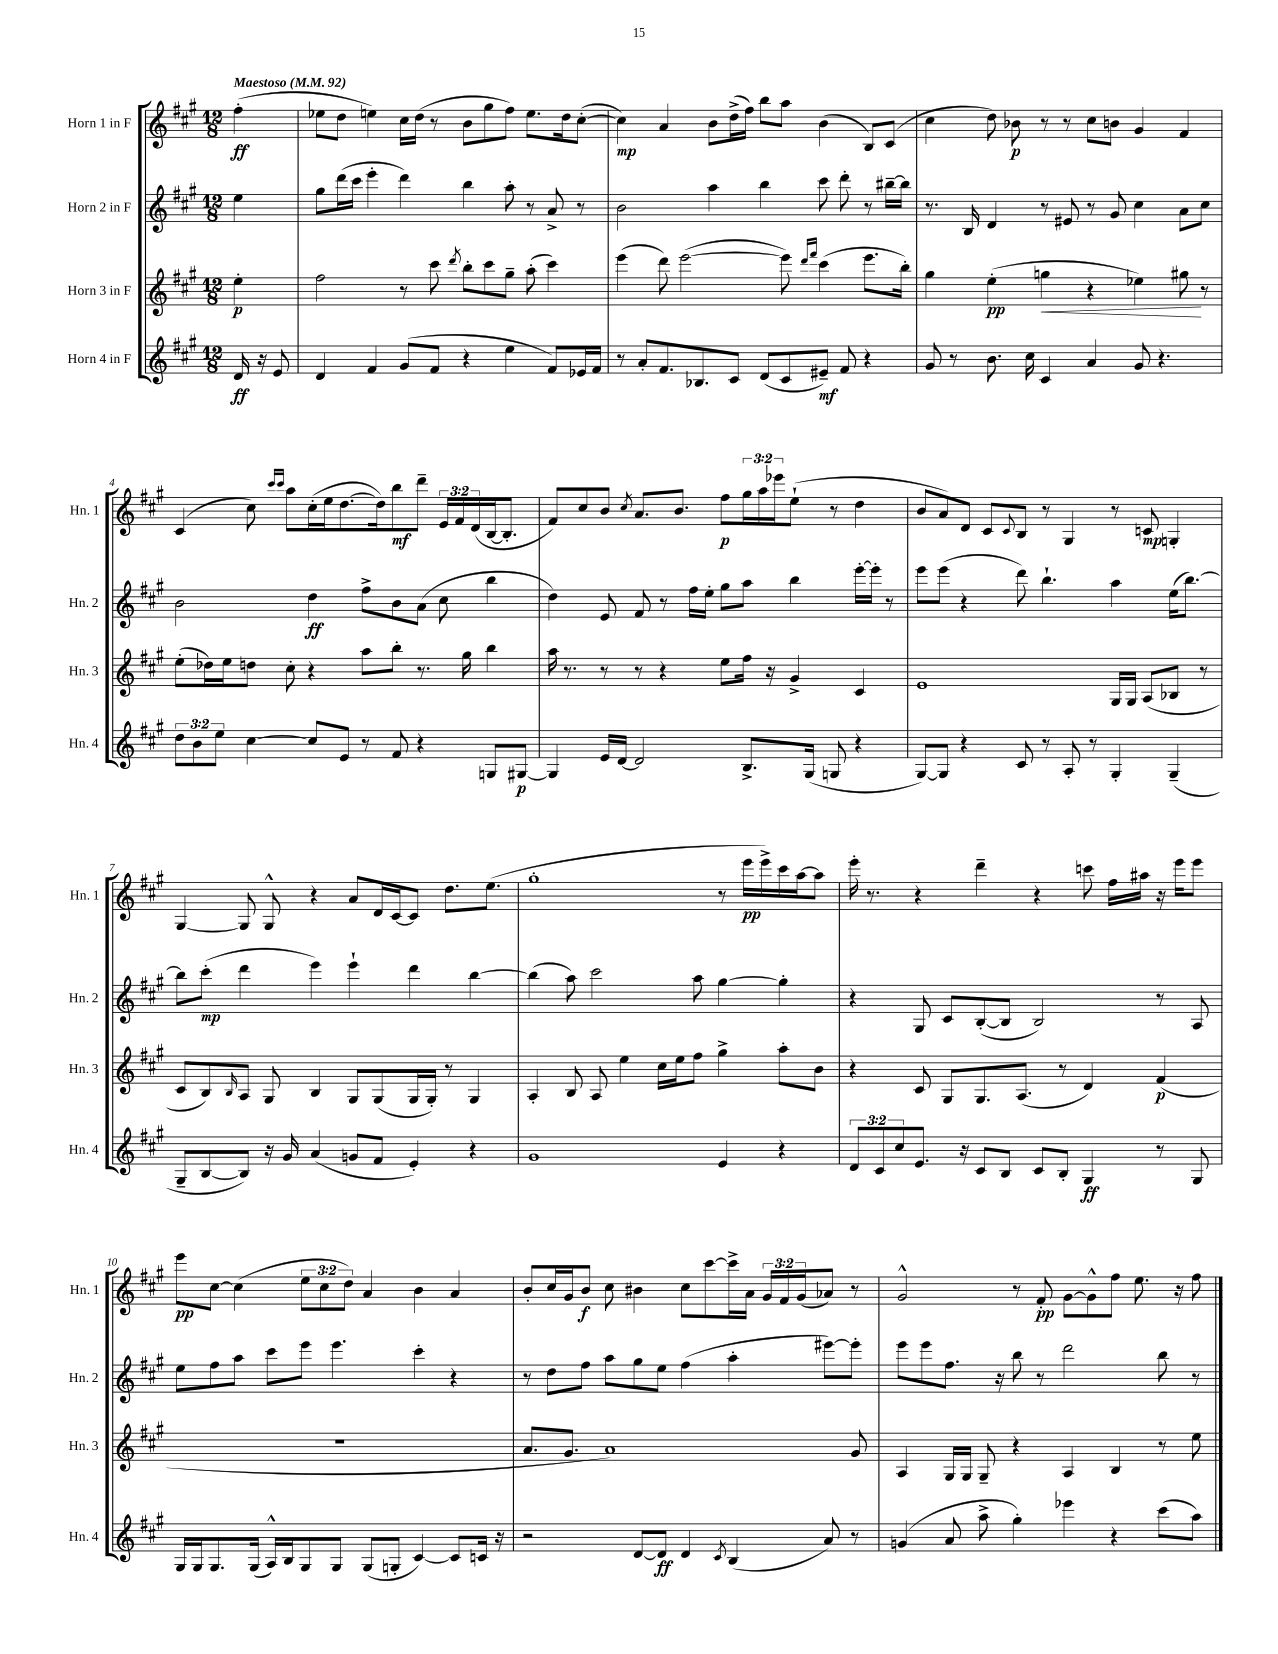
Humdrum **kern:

**kern	**dynam	**kern	**dynam	**kern	**dynam	**kern	**dynam
*part4	*part4	*part3	*part3	*part2	*part2	*part1	*part1
*staff4	*staff4	*staff3	*staff3	*staff2	*staff2	*staff1	*staff1
*I"Horn 4 in F	*	*I"Horn 3 in F	*	*I"Horn 2 in F	*	*I"Horn 1 in F	*
*I'Hn. 4	*	*I'Hn. 3	*	*I'Hn. 2	*	*I'Hn. 1	*
*clefG2	*	*clefG2	*	*clefG2	*	*clefG2	*
*k[f#c#g#]	*	*k[f#c#g#]	*	*k[f#c#g#]	*	*k[f#c#g#]	*
*M12/8	*	*M12/8	*	*M12/8	*	*M12/8	*
*MM92	*	*MM92	*	*MM92	*	*MM92	*
=	=	=	=	=	=	=	=
!	!	!	!	!	!	!LO:TX:a:B:t=Maestoso	!
16d/	ff	4ee'\	p	4ee\	.	(4ff#'\	ff
16r	.	.	.	.	.	.	.
8e/	.	.	.	.	.	.	.
=1	=1	=1	=1	=1	=1	=1	=1
4d/	.	2ff#\	.	8gg#\L	.	8ee-X\L	.
.	.	.	.	(16ddd\L	.	8dd\J	.
.	.	.	.	16ccc#\JJ	.	.	.
4f#/	.	.	.	4eee'\	.	4een\)	.
(8g#/L	.	8r	.	4ddd\)	.	16cc#\LL	.
.	.	.	.	.	.	(16dd\JJ	.
8f#/J	.	8ccc#\	.	.	.	8r	.
.	.	8qddd/	.	.	.	.	.
4r	.	8bb'\L	.	4bb\	.	8b\L	.
.	.	8ccc#\	.	.	.	8gg#\	.
4ee\	.	8gg#~\J	.	8aa'\	.	8ff#\J)	.
.	.	(8aa'\	.	8r	.	8.ee\L	.
8f#/L)	.	4ccc#\)	.	8a^/	.	.	.
.	.	.	.	.	.	16dd\k	.
16e-X/L	.	.	.	8r	.	([8cc#'\J	.
16f#/JJ	.	.	.	.	.	.	.
=2	=2	=2	=2	=2	=2	=2	=2
8r	.	(4eee\	.	2b\	.	4cc#\])	mp
8a'/L	.	.	.	.	.	.	.
8.f#/	.	8ddd\)	.	.	.	4a/	.
.	.	([2eee\	.	.	.	.	.
8.B-X/	.	.	.	.	.	.	.
.	.	.	.	4aa\	.	8b\L	.
8c#/J	.	.	.	.	.	(16dd^\L	.
.	.	.	.	.	.	16ff#\JJ)	.
(8d/L	.	.	.	4bb\	.	8bb\L	.
8c#/	.	8eee\])	.	.	.	8aa\J	.
.	.	16qqddd/LL	.	.	.	.	.
.	.	16qqfff#/JJ	.	.	.	.	.
8e#X~/J)	mf	(4ccc#\	.	8ccc#\	.	(4b\	.
8f#/	.	.	.	8ddd'\	.	.	.
4r	.	8.eee\L	.	8r	.	8B/L)	.
.	.	.	.	[16bb#X~\LL	.	(8c#/J	.
.	.	16bb'\Jk)	.	16bb#\JJ]	.	.	.
=3	=3	=3	=3	=3	=3	=3	=3
8g#/	.	4gg#\	.	8.r	.	4cc#\	.
8r	.	.	.	.	.	.	.
.	.	.	.	16B/	.	.	.
8.b\	.	(4ee'\	pp	4d/	.	8dd\)	.
.	.	.	.	.	.	8b-X\	p
16cc#\	.	.	.	.	.	.	.
!	!	!	!LO:HP:b	!	!	!	!
4c#/	.	4ggn\	<	8r	.	8r	.
.	.	.	.	8e#X/	.	8r	.
4a/	.	4r	.	8r	.	8cc#\L	.
.	.	.	.	8g#/	.	8bn\J	.
8g#/	.	4ee-X\)	.	4cc#\	.	4g#/	.
4.r	.	.	.	.	.	.	.
.	.	8gg#X\	.	8a\L	.	4f#/	.
.	.	8r	[	8cc#\J	.	.	.
!!LO:LB:g=z
=4	=4	=4	=4	=4	=4	=4	=4
12dd\L	.	(8ee'\L	.	2b\	.	(4c#/	.
12b\	.	.	.	.	.	.	.
.	.	16dd-X\L)	.	.	.	.	.
12ee\J	.	.	.	.	.	.	.
.	.	16ee\J	.	.	.	.	.
[4cc#\	.	8ddn\J	.	.	.	8cc#\)	.
.	.	.	.	.	.	16qqccc#/LL	.
.	.	.	.	.	.	16qqccc#/JJ	.
.	.	8cc#'\	.	.	.	8aa\L	.
8cc#/L]	.	4r	.	4dd\	ff	(16cc#'\L	.
.	.	.	.	.	.	16ee\J	.
8e/J	.	.	.	.	.	[8.dd\	.
8r	.	8aa\L	.	8ff#^\L	.	.	.
.	.	.	.	.	.	16dd\k])	.
8f#/	.	8bb'\J	.	8b\	.	8bb\	mf
4r	.	8.r	.	(8a\J	.	8ddd~\J	.
.	.	.	.	8cc#\	.	24e/LL	.
.	.	.	.	.	.	24f#/	.
.	.	16gg#\	.	.	.	.	.
.	.	.	.	.	.	(24d/	.
8Gn/L	.	4bb\	.	4bb\	.	[16B/J	.
.	.	.	.	.	.	8.B'/J]	.
[8G#X/J	p	.	.	.	.	.	.
=5	=5	=5	=5	=5	=5	=5	=5
4G#/]	.	16aa\	.	4dd\)	.	8f#/L)	.
.	.	8.r	.	.	.	.	.
.	.	.	.	.	.	8cc#/	.
16e/LL	.	8r	.	8e/	.	8b/J	.
[16d/JJ	.	.	.	.	.	.	.
.	.	.	.	.	.	8qcc#/	.
2d/]	.	8r	.	8f#/	.	8.a/L	.
.	.	4r	.	8r	.	.	.
.	.	.	.	.	.	8.b/J	.
.	.	.	.	16ff#\LL	.	.	.
.	.	.	.	16ee'\JJ	.	.	.
.	.	8ee\L	.	8gg#\L	.	8ff#\L	p
8.B^/L	.	16ff#\Jk	.	8aa\J	.	24gg#\L	.
.	.	.	.	.	.	24aa\	.
.	.	16r	.	.	.	.	.
.	.	.	.	.	.	24eee-X\J	.
.	.	4g#^/	.	4bb\	.	(8ee`\J	.
(16G#/Jk	.	.	.	.	.	.	.
8Gn/	.	.	.	.	.	8r	.
4r	.	4c#/	.	[16eee'\LL	.	4dd\	.
.	.	.	.	16eee'\JJ]	.	.	.
.	.	.	.	8r	.	.	.
=6	=6	=6	=6	=6	=6	=6	=6
[8G#/L)	.	1e	.	8eee\L	.	8b/L	.
8G#/J]	.	.	.	(8eee\J	.	8a/)	.
4r	.	.	.	4r	.	8d/J	.
.	.	.	.	.	.	8c#/L	.
.	.	.	.	.	.	8qqc#/	.
8c#/	.	.	.	8ddd\)	.	8B/J	.
8r	.	.	.	4.bb`\	.	8r	.
8A'/	.	.	.	.	.	4G#/	.
8r	.	.	.	.	.	.	.
4G#'/	.	16G#/LL	.	4aa\	.	8r	.
.	.	16G#/JJ	.	.	.	.	.
.	.	(8A/L	.	.	.	8cn/	mp
(4G#~/	.	8B-X/J	.	(16ee\KL	.	4Gn'/	.
.	.	.	.	[8.bb\J)	.	.	.
.	.	8r	.	.	.	.	.
!!LO:LB:g=z
=7	=7	=7	=7	=7	=7	=7	=7
8G#~/L	.	8c#/L	.	8bb\L]	.	[4G#/	.
[8B/	.	8B/)	.	(8ccc#'\J	mp	.	.
.	.	16qqB/	.	.	.	.	.
8B/J])	.	8A/J	.	4ddd\	.	8G#/]	.
16r	.	8G#/	.	.	.	8G#^^/	.
16g#/	.	.	.	.	.	.	.
(4a/	.	4B/	.	4eee\)	.	4r	.
8gn/L	.	8G#/L	.	4eee`\	.	8a/L	.
8f#/J	.	(8G#/	.	.	.	16d/L	.
.	.	.	.	.	.	[16c#/J	.
4e'/)	.	16G#/L	.	4ddd\	.	8c#/J]	.
.	.	16G#'/JJ)	.	.	.	.	.
.	.	8r	.	.	.	8.dd\L	.
4r	.	4G#/	.	[4bb\	.	.	.
.	.	.	.	.	.	(8.ee\J	.
=8	=8	=8	=8	=8	=8	=8	=8
1g#	.	4A'/	.	(4bb\]	.	1gg#'	.
.	.	8B/	.	8aa\)	.	.	.
.	.	8A/	.	2ccc#\	.	.	.
.	.	4ee\	.	.	.	.	.
.	.	16cc#\LL	.	.	.	.	.
.	.	16ee\J	.	.	.	.	.
.	.	8ff#\J	.	8aa\	.	.	.
4e/	.	4gg#^\	.	[4gg#\	.	8r	.
.	.	.	.	.	.	16eee\LL	pp
.	.	.	.	.	.	16eee^\)	.
4r	.	8aa'\L	.	4gg#'\]	.	16ccc#\	.
.	.	.	.	.	.	[16aa\J	.
.	.	8b\J	.	.	.	8aa\J]	.
=9	=9	=9	=9	=9	=9	=9	=9
12d/L	.	4r	.	4r	.	16eee'\	.
.	.	.	.	.	.	8.r	.
12c#/	.	.	.	.	.	.	.
12cc#/	.	.	.	.	.	.	.
8.e/J	.	8c#/	.	8G#/	.	4r	.
.	.	8G#/L	.	8c#/L	.	.	.
16r	.	.	.	.	.	.	.
8c#/L	.	8.G#/	.	([8B'/	.	4ddd~\	.
8B/J	.	.	.	8B/J]	.	.	.
.	.	(8.A/J	.	.	.	.	.
8c#/L	.	.	.	2B/)	.	4r	.
8B'/J	.	8r	.	.	.	.	.
4G#/	ff	4d/)	.	.	.	8cccn\	.
.	.	.	.	.	.	16ff#\LL	.
.	.	.	.	.	.	16aa#X\JJ	.
8r	.	(4f#/	p	8r	.	16r	.
.	.	.	.	.	.	16eee\KL	.
8G#/	.	.	.	8A/	.	8eee\J	.
!!LO:LB:g=z
=10	=10	=10	=10	=10	=10	=10	=10
16G#/LL	.	1.r	.	8ee\L	.	8eee\L	pp
16G#/J	.	.	.	.	.	.	.
8.G#/	.	.	.	8ff#\	.	[8cc#\J	.
.	.	.	.	8aa\J	.	(4cc#\]	.
(16G#/Jk	.	.	.	.	.	.	.
16A^^/LL)	.	.	.	8ccc#\L	.	.	.
16B/J	.	.	.	.	.	.	.
8G#/	.	.	.	8eee\J	.	12ee\L	.
.	.	.	.	.	.	12cc#\	.
8G#/J	.	.	.	4.eee\	.	.	.
.	.	.	.	.	.	12dd\J)	.
(8G#/L	.	.	.	.	.	4a/	.
8Gn'/J	.	.	.	.	.	.	.
[4c#/)	.	.	.	4ccc#'\	.	4b\	.
8c#/L]	.	.	.	4r	.	4a/	.
16cn/Jk	.	.	.	.	.	.	.
16r	.	.	.	.	.	.	.
=11	=11	=11	=11	=11	=11	=11	=11
2r	.	8.a/L	.	8r	.	8b'/L	.
.	.	.	.	8dd\L	.	16cc#/L	.
.	.	8.g#/J	.	.	.	16g#/J	.
.	.	.	.	8ff#\J	.	8b/J	f
.	.	1a)	.	8aa\L	.	8cc#\	.
[8d/L	.	.	.	8gg#\	.	4b#X\	.
8d/J]	ff	.	.	8ee\J	.	.	.
4d/	.	.	.	(4ff#\	.	8cc#\L	.
.	.	.	.	.	.	[8ccc#\	.
8qc#/	.	.	.	.	.	.	.
(4B/	.	.	.	4aa'\	.	16ccc#^\L]	.
.	.	.	.	.	.	16a\JJ	.
.	.	.	.	.	.	24g#/LL	.
.	.	.	.	.	.	24f#/	.
.	.	.	.	.	.	(24g#/J	.
8a/)	.	.	.	[8eee#X\L)	.	8a-X/J)	.
8r	.	8g#/	.	8eee#'\J]	.	8r	.
=12	=12	=12	=12	=12	=12	=12	=12
(4gn/	.	4A/	.	8eee\L	.	2g#^^/	.
.	.	.	.	8eee\	.	.	.
8a/	.	16G#/LL	.	8.ff#\J	.	.	.
.	.	16G#/JJ	.	.	.	.	.
8aa^\	.	8G#~/	.	.	.	.	.
.	.	.	.	16r	.	.	.
4gg#'\)	.	4r	.	8bb\	.	8r	.
.	.	.	.	8r	.	8f#'/	pp
4eee-X\	.	4A/	.	2ddd\	.	[8g#\L	.
.	.	.	.	.	.	8g#^^\]	.
4r	.	4B/	.	.	.	8ff#\J	.
.	.	.	.	.	.	8.ee\	.
(8ccc#\L	.	8r	.	8bb\	.	.	.
.	.	.	.	.	.	16r	.
8aa\J)	.	8ee\	.	8r	.	8ff#\	.
==	==	==	==	==	==	==	==
*-	*-	*-	*-	*-	*-	*-	*-
